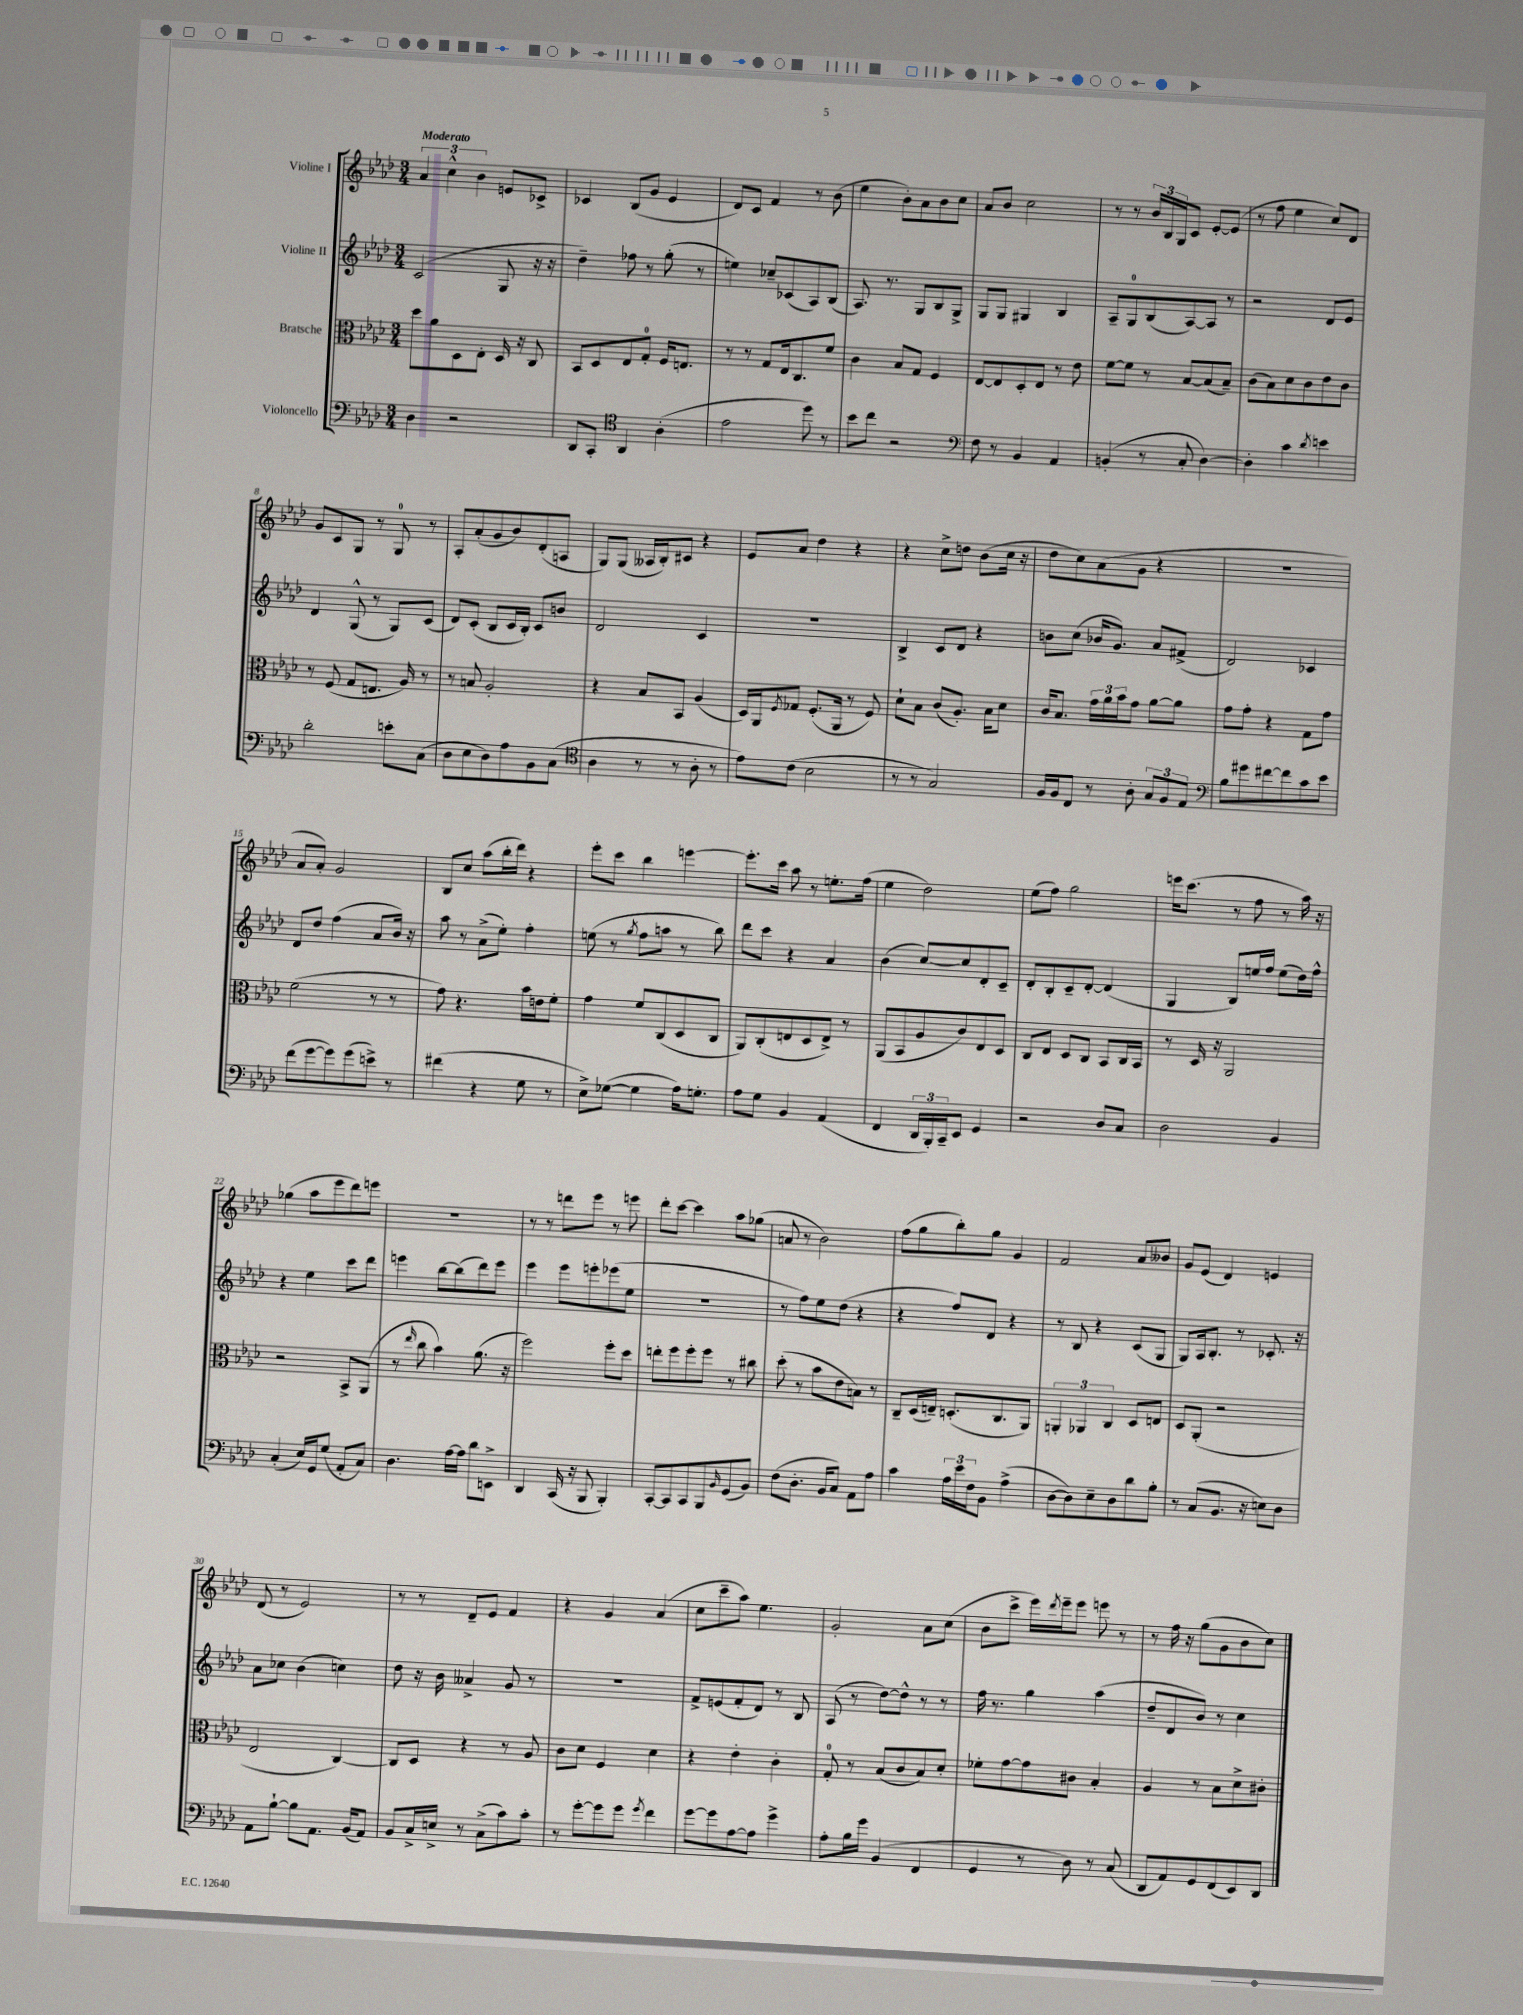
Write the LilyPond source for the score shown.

<<
\new StaffGroup <<
\new Staff = "s0" \with { instrumentName = "Violine I" } {
    \clef treble \key aes \major \numericTimeSignature \time 3/4 \tempo "Moderato"
    \tuplet 3/2 { aes'4 c''4-^ bes'4 } e'8 ces'8-> |
    ces'4 bes8( g'8 ees'4 |
    des'8) c'8 f'4 r8 bes'8( |
    ees''4 bes'8-.) aes'8 bes'8 c''8 |
    aes'8 bes'8 c''2 |
    r8 r8 \tuplet 3/2 { bes'16 bes16 g16 } c'8 ees'8~-. ees'8( |
    r8 f''8 ees''4 c''8) des'8 |
    g'8 c'8 g8 r8 g8-0 r8 |
    aes8-. aes'8-.( g'8 bes'8) des'8-.( a8 |
    g8) g8( aeses16 bes16-.) cis'8 r4 |
    ees'8 aes'8 des''4 r4 |
    r4 c''8-> d''8 bes'8( c''16 r16 |
    des''8 c''8) aes'8( g'8 r4 |
    R2. |
    aes'8 aes'8-.) g'2 |
    bes8 c''8 aes''8( bes''16-. des'''16) r4 |
    ees'''8-. c'''8 bes''4 e'''4~ |
    e'''8.-. c'''16 aes''8 r8 e''8.-. f''16( |
    ees''4 des''2) |
    ees''8( f''8) g''2 |
    e'''16 c'''8.( r8 f''8 r8 aes''16) r16 |
    ges''4( aes''8 ees'''8 des'''8) e'''8 |
    R2. |
    r8 r8 d'''8 ees'''8 r8 e'''8 |
    des'''8-. c'''8~ c'''4 aes''8 ges''8( |
    a'8 r8 bes'2) |
    f''8( g''8 bes''8-.) g''8 g'4 |
    f'2 aes'8 beses'8 |
    g'8 ees'8( des'4) e'4 |
    des'8( r8 ees'2) |
    r8 r8 des'8-- ees'8 f'4 |
    r4 g'4 aes'4( |
    c''8 c'''8-- aes''8) ees''4. |
    g'2-. aes'8 c''8( |
    bes'8 c'''8-> ees'''16) \acciaccatura { des'''8 } ees'''16-- ees'''8 e'''8 r8 |
    r8 f''16 r16 g''8( g'8 bes'8 c''8) \bar "|." |
}
\new Staff = "s1" \with { instrumentName = "Violine II" } {
    \clef treble \key aes \major \numericTimeSignature \time 3/4
    c'2( g8 r16 r16 |
    des''4--) fes''8 r8 g''8-.( r8 |
    e''4) ces''8-- ces'8( aes8) bes8( |
    aes8.) r8. g8 bes8 g8-> |
    g8 g8 gis4 bes4 |
    aes8-- g8-0 bes8( aes8~) aes8 r8 |
    r2 des'8 ees'8 |
    des'4 g8-^( r8 g8) c'8( |
    des'8) c'8-.( bes8 c'16 bes16-.) c'8 b'8 |
    des'2 c'4 |
    R2. |
    bes4-> c'8 des'8 r4 |
    b'8 c''8( bes'16 g'8.) aes'8 fis'8->( |
    des'2) ces'4 |
    des'8 des''8 f''4( aes'8 bes'16) r16 |
    aes''8 r8 aes'8->( ees''8-.) f''4-. |
    e''8( r8 \acciaccatura { g''8 } f''8 a''8 r8 bes''8) |
    des'''8 c'''8 r4 aes'4 |
    bes'4( c''8~) c''8 des'8-. c'8-- |
    des'8-. bes8-. c'8-- des'8~-. des'4( |
    g4 bes8) e''16 f''16 e''8( des''16) f''16-^ |
    r4 ees''4 c'''8 des'''8 |
    e'''4 bes''8~ bes''8( des'''8) e'''8 |
    ees'''4 ees'''8 e'''8-. ees'''8( ees''8 |
    R2. |
    r8 f''8) ees''8 des''8( r4 |
    r4 f''8) des'8 r4 |
    r8 bes8 r4 c'8( g8 |
    g8) aes16 bes8.-. r8 ces'8.-. r16 |
    aes'8 ces''8 bes'4( c''4) |
    des''8 r16 bes'16 aeses'4-> g'8 r8 |
    R2. |
    f'8-> e'8( f'8-. des'8) r8 bes8 |
    aes8( r8 des''8~) des''8-^ r8 r8 |
    f''16 r8. g''4 aes''4( |
    des''8-- des'8 bes'8) r8 c''4 \bar "|." |
}
\new Staff = "s2" \with { instrumentName = "Bratsche" } {
    \clef alto \key aes \major \numericTimeSignature \time 3/4
    des''8 aes'8 des8 ees8-. des16 r16 c8 |
    bes,8 des8 ees8 g8-0-. f16 e8. |
    r8 r8 g8 ees16 c8. f'8 |
    c'4 bes8 g8 f4 |
    ees8~ ees8 des8-. ees8 r8 ees'8 |
    f'8~ f'8 r8 bes8~ bes8( bes8--) |
    c'8( bes8) des'8 c'8 ees'8 c'8 |
    r8 f8( g8 e8. aes16) r8 |
    r8 b8 aes2-. |
    r4 bes8 bes,8 aes4( |
    des16) aes,16 \acciaccatura { f8 } ges8 f8.-.( aes,16 r8 f8) |
    des'8-! bes8 c'8( aes8.-.) bes16 des'8 |
    c'16 bes8. \tuplet 3/2 { g'16 aes'16 bes'16 } g'8 aes'8~ aes'8 |
    g'8 g'8-. r4 g8 g'8 |
    f'2( r8 r8 |
    g'8) r4. bes'16 e'16 f'8-. |
    g'4 f'8 c8( des8 c8 |
    aes,8) c8-.( e8 des8 e8->) r8 |
    aes,8( bes,8 aes8 c'8) ees8 des8 |
    c8 ees8 des8 c8 bes,8 c16 bes,16 |
    r8 des16 r16 aes,2 |
    r2 bes,8-> aes,8( |
    r8 \grace { ees''16 } c''8 bes'4) aes'8.( r16 |
    f''2) f''8-. des''8 |
    e''8-. f''8 f''8-. f''8 r8 cis''8 |
    des''8-.( r8 bes'8 ees'8 b8) r8 |
    c8-- des16( e16--) d8.-.( c8. aes,8) |
    \tuplet 3/2 { a,4-. aes,4 c4 } des8 e8 |
    des8 aes,8-.( r2 |
    ees2 c4~) |
    c8 des8 r4 r8 aes8 |
    c'8 des'8 f4 des'4 |
    r4 ees'4-. c'4-. |
    g8-0-. r8 bes8( c'8 bes8) des'8-. |
    fes'8-. g'8~ g'8 cis'8 bes4-. |
    aes4 r8 bes8 des'8-> cis'8-. \bar "|." |
}
\new Staff = "s3" \with { instrumentName = "Violoncello" } {
    \clef bass \key aes \major \numericTimeSignature \time 3/4
    des4 r2 |
    des,8 c,8-. \clef tenor aes,4 aes4-.( |
    ees'2 des''8) r8 |
    bes'8 c''8 r2 |
    \clef bass f8 r8 bes,4 aes,4 |
    b,4-.( r8 c8-. des4~) |
    des4-. c'4 \acciaccatura { des'8 } e'4 |
    des'2-. e'8-. c8( |
    des8 ees8 des8) aes8 bes,8 c8( |
    \clef tenor aes4 r8 r8 aes8-. r8 |
    ees'8) c'8( bes2 |
    r8 r8 g2) |
    f16 f16 c8 r8 aes8-. \tuplet 3/2 { g8 f8 ees8 } |
    \clef bass bes8 gis'8 fis'8~ fis'8 c'8 ees'8 |
    f'8( g'8~ g'8) g'8( e'8->) r8 |
    fis'4( r4 g8 r8 |
    ees8->) ges8~( ges4 aes16) g8.-. |
    aes8 g8 bes,4 aes,4( |
    f,4 \tuplet 3/2 { des,16 bes,,16-.) c,16-- } ees,8 g,4 |
    r2 des8 c8 |
    des2 bes,4 |
    c4-.( ees16) g,16 g8( aes,8-. c8) |
    des4. aes16~ aes16 des'8 e,8-> |
    des,4 c,16( r16 bes,,8 bes,,4-.) |
    c,8~-. c,8 c,8 bes,,8 \grace { bes,16 } g,8( bes,8) |
    f8( des8.-. bes,16 c8) aes,8 aes8 |
    c'4 \tuplet 3/2 { aes16 ees'16 f16 } bes,8 aes4->( |
    des8~ des8) ees8-- des8 des'8 bes8-. |
    r8 c8( bes,8. r16 e8) des8 |
    aes,8 bes8~-! bes8 aes,8. bes,16( aes,8) |
    bes,8 c16-> e16-> r8 c8->( c'8) c'8-. |
    r8 g'8~-. g'8 g'8 \acciaccatura { g'8 } f'4 |
    g'8~ g'8 aes8~ aes8 g'4-> |
    aes8-. bes16 g'16 bes,4( f,4 |
    g,4 r8 des8) r8 c8( |
    des,8 aes,8) g,8 f,8( ees,8) des,8 \bar "|." |
}
>>
>>
